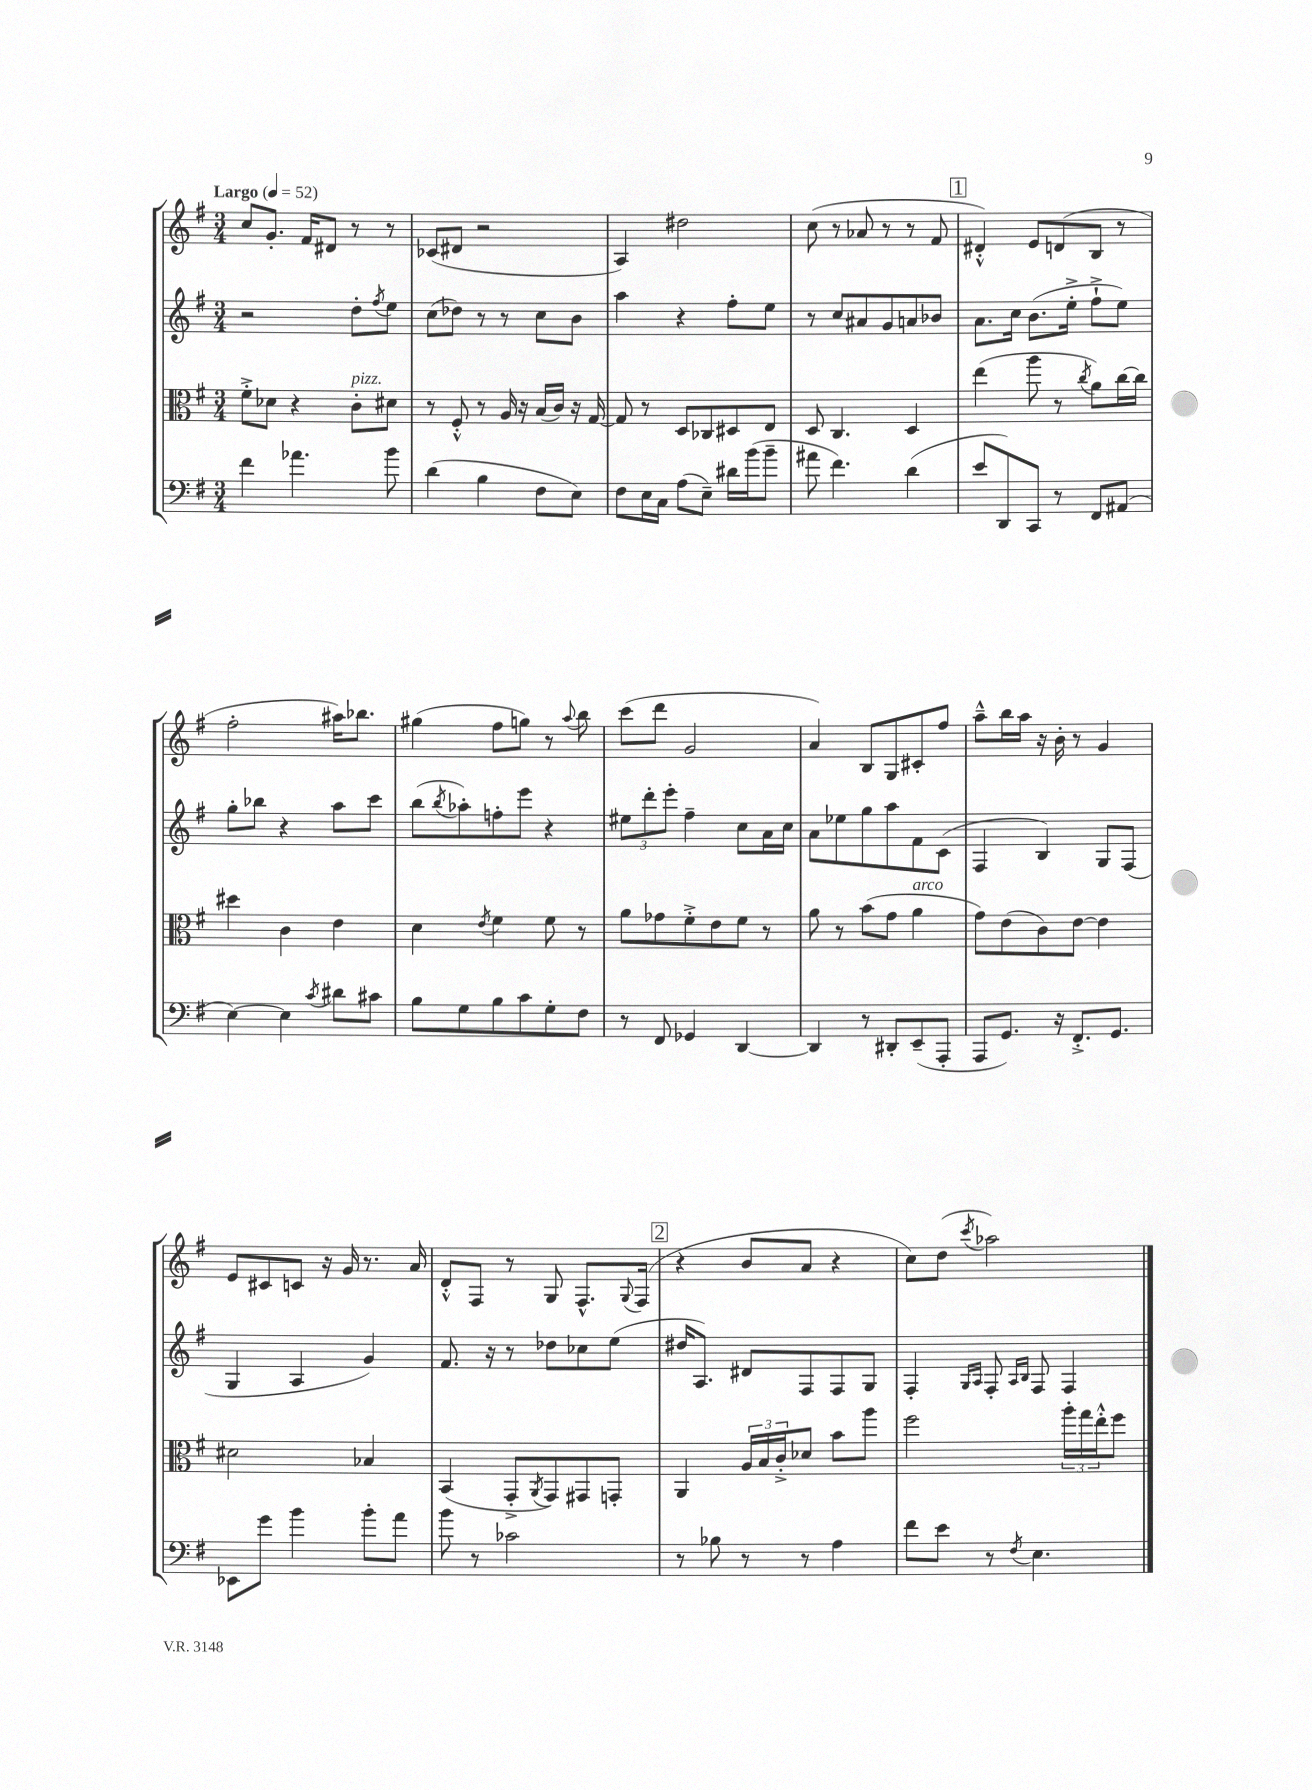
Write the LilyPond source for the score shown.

<<
\new StaffGroup <<
\new Staff = "s0" {
    \clef treble \key g \major \numericTimeSignature \time 3/4 \tempo "Largo" 4 = 52
    c''8 g'8.-. fis'16 dis'8 r8 r8 |
    ces'8( dis'8 r2 |
    a4) dis''2 |
    c''8( r8 aes'8 r8 r8 fis'8 |
    \mark \markup { \box "1" } dis'4-.-^) e'8 d'8( b8 r8 |
    fis''2-. ais''16) bes''8. |
    gis''4( fis''8 g''8) r8 \appoggiatura { a''8 } b''8 |
    c'''8( d'''8 g'2 |
    a'4) b8 g8 cis'8-. fis''8 |
    a''8---^ b''16 a''16 r16 b'16-. r8 g'4 |
    e'8 cis'8 c'8 r16 g'16 r8. a'16 |
    d'8-.-^ fis8 r8 g8 fis8.-^ \appoggiatura { g8 } fis16( |
    \mark \markup { \box "2" } r4 b'8 a'8 r4 |
    c''8) d''8( \acciaccatura { c'''8 } aes''2) \bar "|." |
}
\new Staff = "s1" {
    \clef treble \key g \major \numericTimeSignature \time 3/4
    r2 d''8-. \acciaccatura { fis''8 } e''8 |
    c''8( des''8) r8 r8 c''8 b'8 |
    a''4 r4 fis''8-. e''8 |
    r8 c''8 ais'8 g'8 a'8 bes'8 |
    \mark \markup { \box "1" } a'8. c''16 b'8.( e''16-.-> fis''8-!-> e''8) |
    g''8-. bes''8 r4 a''8 c'''8 |
    b''8( \acciaccatura { b''8 } aes''8-.) f''8-. e'''8 r4 |
    \tuplet 3/2 { eis''8 d'''8-. e'''8-. } fis''4-- c''8 a'16 c''16 |
    a'8 ees''8 g''8 a''8 fis'8 c'8( |
    fis4 b4) g8 fis8( |
    g4 a4 g'4) |
    fis'8. r16 r8 des''8 ces''8 e''8( |
    \mark \markup { \box "2" } dis''16 a8.) dis'8 fis8 fis8 g8 |
    fis4-. \grace { g16 a16 } fis8-. \grace { a16 b16 } fis8 fis4 \bar "|." |
}
\new Staff = "s2" {
    \clef alto \key g \major \numericTimeSignature \time 3/4
    fis'8-.-> des'8 r4 c'8-.^\markup { \italic "pizz." } dis'8 |
    r8 fis8-.-^ r8 a16 r16 b16( c'16) r16 g16~ |
    g8 r8 d8 ces8 dis8 e8 |
    d8 c4. d4 |
    \mark \markup { \box "1" } e''4( a''8 r8 \acciaccatura { c''8 } a'8) c''16~ c''16 |
    dis''4 c'4 e'4 |
    d'4 \acciaccatura { e'8 } fis'4 fis'8 r8 |
    a'8 ges'8 fis'8-.-> e'8 fis'8 r8 |
    a'8 r8 b'8( g'8 a'4^\markup { \italic "arco" } |
    g'8) e'8( c'8) e'8~ e'4 |
    dis'2 bes4 |
    b,4( g,8-.-> \acciaccatura { a,8 } g,8) gis,8 g,8-. |
    \mark \markup { \box "2" } a,4 \tuplet 3/2 { a16 b16 c'16-.-> } des'8 b'8 a''8 |
    fis''2 \tuplet 3/2 { a''16-. g''16 e''16-.-^ } fis''8 \bar "|." |
}
\new Staff = "s3" {
    \clef bass \key g \major \numericTimeSignature \time 3/4
    fis'4 aes'4. b'8 |
    d'4( b4 fis8 e8) |
    fis8 e16 c16 a8( e8--) dis'16 b'16( b'8-- |
    ais'8 fis'4.) d'4( |
    \mark \markup { \box "1" } e'8 d,8) c,8 r8 fis,8 ais,8( |
    e4~) e4 \acciaccatura { c'8 } dis'8 cis'8 |
    b8 g8 b8 c'8 g8-. fis8 |
    r8 fis,8 ges,4 d,4~ |
    d,4 r8 dis,8-. e,8--( a,,8-. |
    a,,8 g,8.) r16 fis,8.-.-> g,8. |
    ees,8 g'8 b'4 b'8-. a'8 |
    b'8 r8 ces'2 |
    \mark \markup { \box "2" } r8 bes8 r8 r8 a4 |
    fis'8 e'8 r8 \acciaccatura { fis8 } e4. \bar "|." |
}
>>
>>
\layout { \context { \Score \remove "Bar_number_engraver" } }
